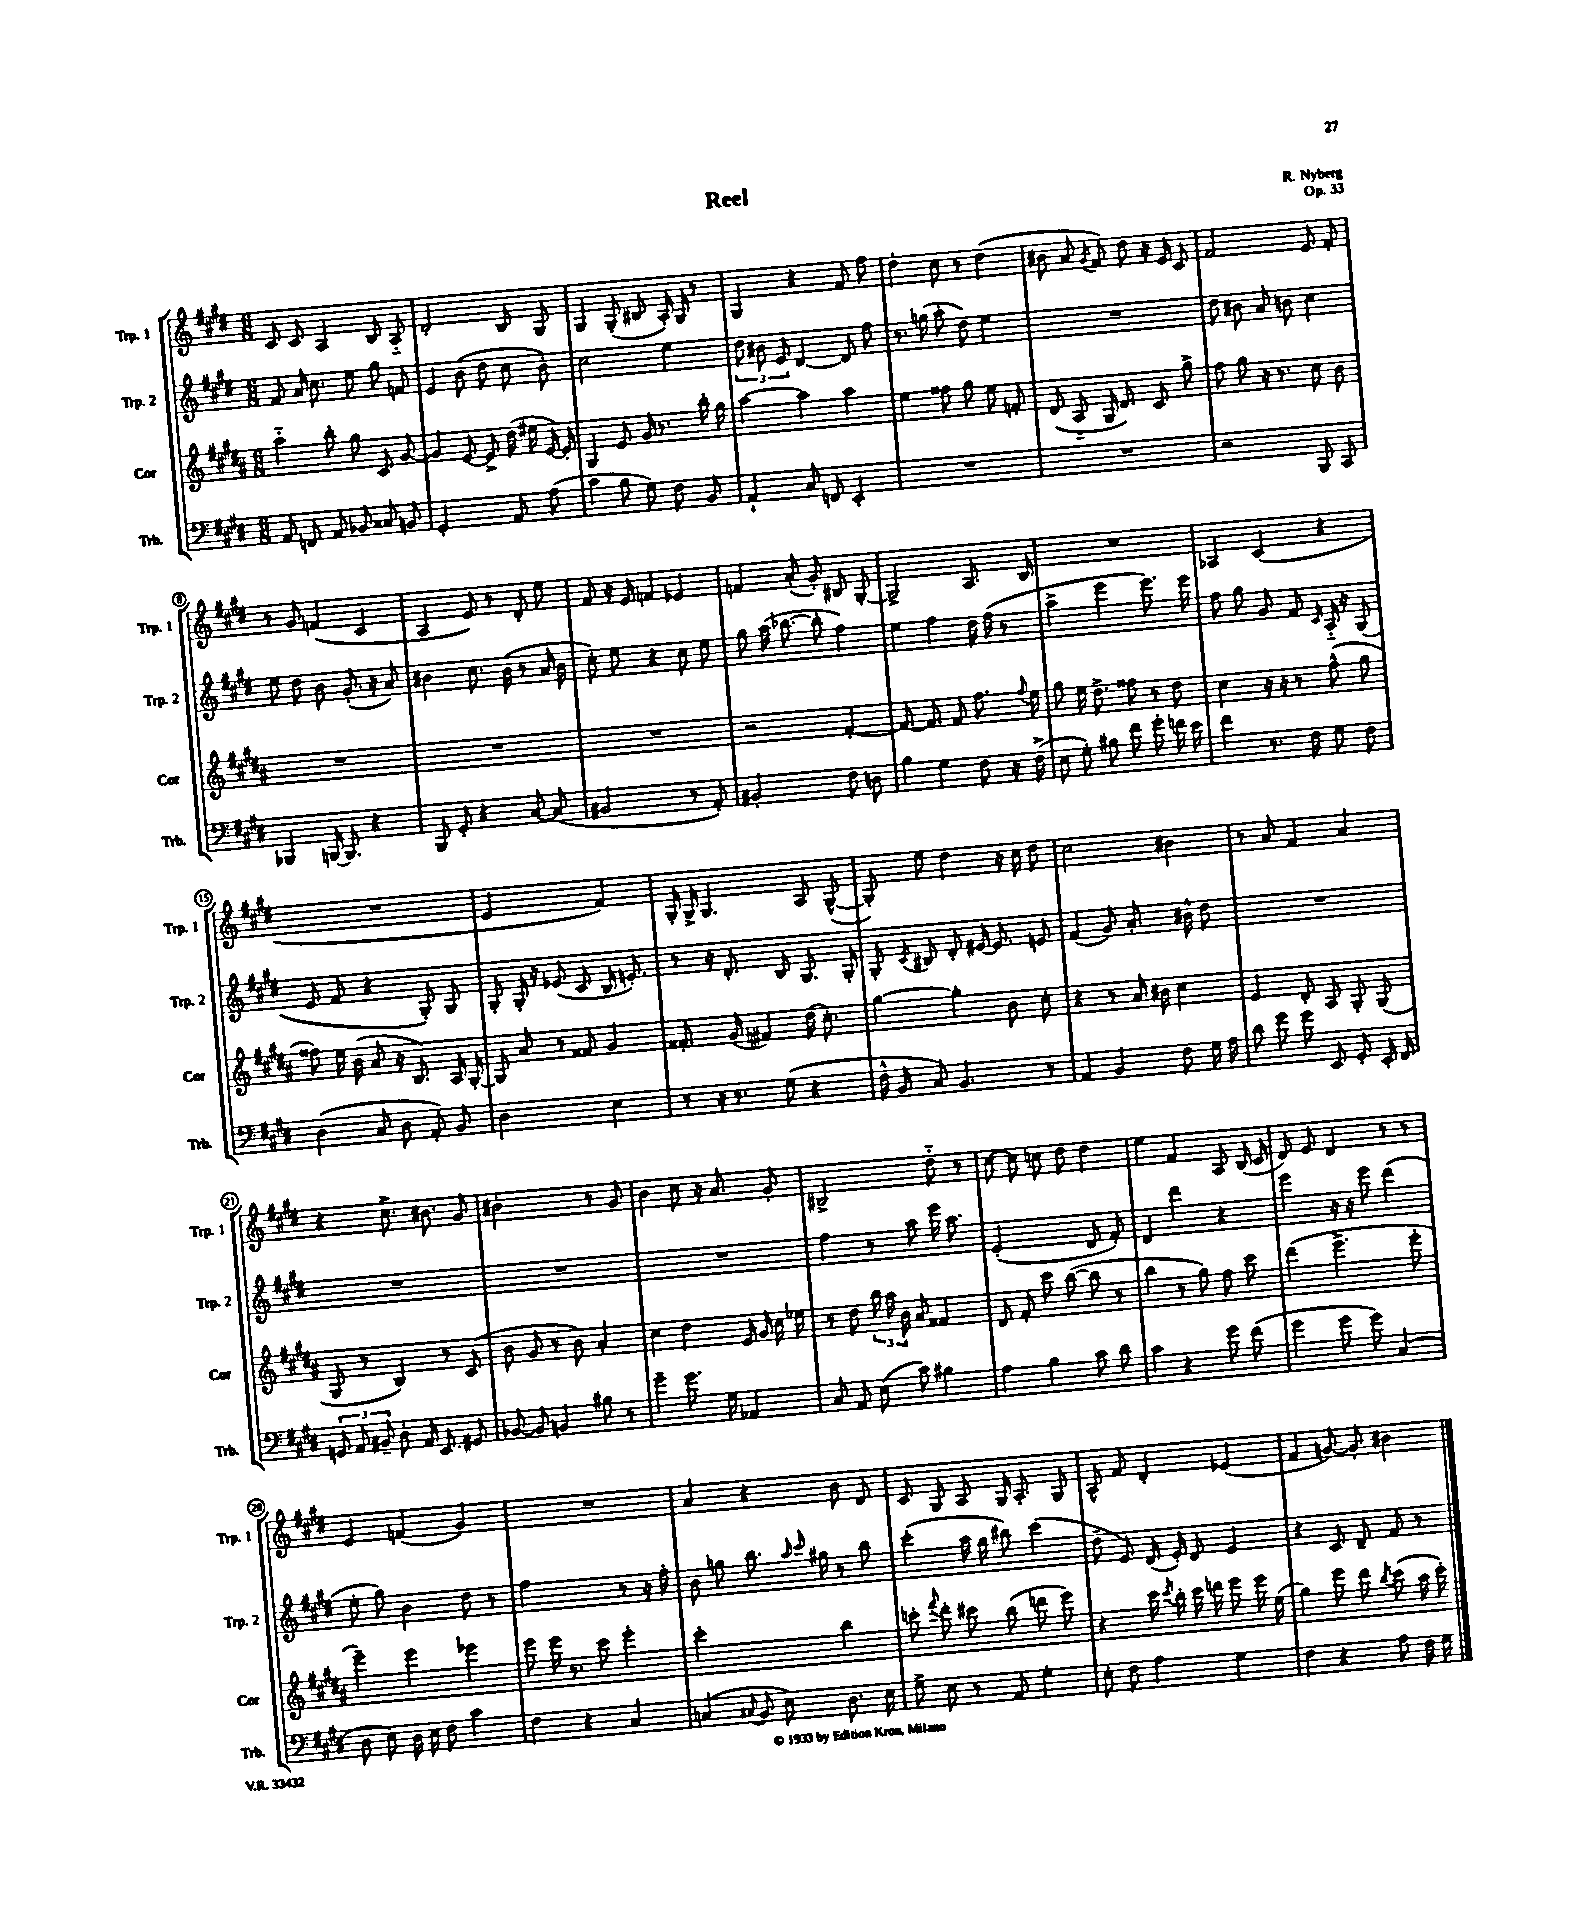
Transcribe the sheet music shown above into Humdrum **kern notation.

**kern	**kern	**kern	**kern
*staff4	*staff3	*staff2	*staff1
*clefF4	*clefG2	*clefG2	*clefG2
*k[f#c#g#d#]	*k[f#c#g#d#a#]	*k[f#c#g#d#]	*k[f#c#g#d#]
*M6/8	*M6/8	*M6/8	*M6/8
8AA/	4aa#'~\	8f#/	8c#/
8FF/	.	16a/	8c#/
.	.	8.cc#\	.
8AA/	8bb'\	.	4A/
8BB-/	8gg#\	8ee\	.
8C##/	8c#/	8gg#\	8B/
8BB/	[8g#/	8f/	8A'~/
=	=	=	=
2GG#'/	4g#/]	4e/	2d#'/
.	[8e/	(8b\	.
.	8e^/]	8dd#\	.
8AA/	(16dd#\	8cc#\	8B/
.	16ee#\	.	.
(8A\	[16e/)	8b'\)	8G#/
.	16e'/]	.	.
=	=	=	=
4c#\	4G#/	2cc#\	4G#/
8B\	8e/	.	(8G#'/
8G#\)	16g#/	.	8B#/
.	8.r	.	.
8F#\	.	4ee\	16A'/)
.	.	.	16G#/
8BB/	16bb'\	.	8r
.	16gg#\	.	.
=	=	=	=
4AA`/	[4aa#\	12dd#\	4G#/
.	.	12b#\	.
.	.	12e/	.
8C#/	4aa#\]	[4d#/	4r
8FF/	.	.	.
4EE'/	4aa#\	8d#/]	8f#/
.	.	8ff#\	8ff#\
=	=	=	=
2.r	4ee\	8.r	4dd#'\
.	.	(16gg\	.
.	8ff##\	8aa'\	8cc#\
.	8gg#\	8dd#\)	8r
.	8ee\	4ee\	(4dd#\
.	8f'/	.	.
=	=	=	=
2.r	(8d#/	2.r	8b#\
.	8A#'~/	.	8a/
.	.	.	8qg#/
.	16G#/	.	8f#/)
.	8.d#/)	.	.
.	.	.	8dd#\
.	8c#/	.	16r
.	.	.	16e/
.	8gg#^\	.	8c#/
=	=	=	=
2r	8ff#\	8dd#\	2f#/
.	8gg#\	8b#\	.
.	16r	8a/	.
.	8.r	.	.
.	.	8b\	.
8BBB/	8cc#\	4cc#\	8e/
8CC#/	8b\	.	8f#'/
=	=	=	=
4BBB-/	2.r	8ee\	8r
.	.	8dd#\	8g#/
[16BBB/	.	8b\	(4f/
8.BBB/]	.	.	.
.	.	(8.g#'/	.
4r	.	.	4c#/
.	.	16r	.
.	.	8a/)	.
=	=	=	=
8BBB/	2.r	4b#\	4A/
8GG#'/	.	.	.
4r	.	8.cc#\	8e/)
.	.	.	8r
.	.	(16b#\	.
[8C#/	.	8r	8d#'/
(8C#/]	.	16a/	8ee\
.	.	16b#\	.
=	=	=	=
2BB#/	2.r	8cc#'\)	8f#/
.	.	8ee\	16r
.	.	.	16e/
.	.	4r	4f/
8r	.	8cc#\	4e-/
8AA'/)	.	8ee\	.
=	=	=	=
2BB#'/	2r	8gg#\	4f/
.	.	(16aa\	.
.	.	[8.bb-\	.
.	.	.	(8a'/
.	.	8bb-'\]	8g#'/)
8F#\	[4f#'/	4ff#\)	8B#/
8D\	.	.	[8G#'/
=	=	=	=
4B\	8.f#/_	4ee\	2G#^/]
.	8.f#/]	.	.
4G#\	.	4ff#\	.
.	8f#/	.	.
8F#\	8.ff#\	16dd#\	8.A/
.	.	(16ff#\	.
16r	.	8r	.
.	8qqff#/	.	.
(16F#^\	16ee\	.	16B/
=	=	=	=
8E\	8gg#\	4aa^\	2.r
8G#'\)	16ee\	.	.
.	8.dd#^\	.	.
8B#\	.	4eee\	.
8f#\	8ff##\	.	.
8g#'\	8r	8.eee\)	.
16f\	8dd#\	.	.
16e\	.	16eee\	.
=	=	=	=
4f#\	4cc#\	8ff#\	4A-/
.	.	8gg#\	.
8.r	16r	8g#/	(4c#/
.	16r	.	.
.	8r	8f#/	.
16F#\	.	.	.
.	.	16qqc#/	.
8G#\	(8ff#^^\	16A'~/	4r
.	.	16r	.
8F#\	8gg#\	(8G#/	.
=	=	=	=
(4D#\	8ff##\)	8e/	2.r
.	16ee\	8f#/	.
.	(16b\	.	.
8C#/	8a#/	4r	.
8D#\	16r	.	.
.	8.B/)	.	.
8AA'/)	.	8G#'/)	.
8BB/	16A#/	8G#/	.
.	[16G#'/	.	.
=	=	=	=
2D#\	8G#/]	8G#'/	2e/
.	8a#/	16G#'/	.
.	.	16r	.
.	8r	(8e-/	.
.	8f##/	8c#/	.
4E\	4g#/	16B/	4f#/)
.	.	8.e'/)	.
=	=	=	=
8r	8.f##'/	8r	16G#'/
.	.	.	16G#^/
16r	.	16r	4.G#/
8.r	(16g#/	8.d#'/	.
.	4f#/)	.	.
(8G#\	.	8B/	.
4r	(16dd#\	8.G#/	8A/
.	8.cc#'\)	.	.
.	.	.	([8G#^^/
.	.	16G#'/	.
=	=	=	=
16F#^^\	[4gg#\	8G#'/	8G#'/])
16BB/	.	.	.
.	.	8qc#/	.
8C#/)	.	8B#/	8ee\
4.BB/	4gg#'\]	8d#'/	4dd#\
.	.	[16e#/	.
.	.	8.e#/]	.
.	8b\	.	16r
.	.	.	16cc#\
8r	8cc#'\	8e/	8dd#\
=	=	=	=
4AA/	4r	(4f#/	2cc#\
4BB/	8r	8g#/)	.
.	16a#/	8.a'/	.
.	16b#\	.	.
8F#\	4cc#\	.	4b#\
.	.	16b#^^\	.
16G#\	.	8dd#\	.
16A\	.	.	.
=	=	=	=
8d#\	4e/	2.r	8r
8g#\	.	.	8a/
8g#\	8d#'/	.	4f#/
8EE/	8A#/	.	.
8GG#'/	8G#'/	.	4a/
16EE'/	(8G#/	.	.
16FF#/	.	.	.
=	=	=	=
12GG/	8G#/	2.r	4r
12AA/	.	.	.
.	8r	.	.
12BB#~/	.	.	.
8D#'\	4B/)	.	8.cc#^\
16AA/	.	.	.
8.EE/	.	.	8.b#\
.	8r	.	.
8GG#/	(8c#/	.	8g#/
=	=	=	=
[8BB-/	8b\	2.r	2b#'\
8BB-/]	8g#/	.	.
4BB/	8r	.	.
.	8b\)	.	.
8B#\	4a#'/	.	8r
8r	.	.	8g#/
=	=	=	=
4g#~\	4cc#\	2.r	4b\
8.g#\	4dd#\	.	8cc#\
.	.	.	16r
16G#\	.	.	8.a/
4AA-/	16e/	.	.
.	16g#/	.	.
.	16cc#\	.	8g#'/
.	16ee-\	.	.
=	=	=	=
8C#/	8r	4ff#\	2B#^/
8AA/	8dd#\	.	.
(8E\	24bb\	8r	.
.	24aa#\	.	.
.	24b\	.	.
8c#\)	8a#/	8aa\	.
4B#\	4f##/	16eee\	8dd#'~\
.	.	8.aa\	.
.	.	.	8r
=	=	=	=
4A\	8d#/	(2e'/	[8cc#\
.	8f#'/	.	8cc#\]
4B\	8ccc#\	.	8cc\
.	([8bb\	.	8dd#\
8c#\	8bb\]	8d#/	4dd#\
8d#\	8r	8f#'/)	.
=	=	=	=
4c#\	4bb\	4d#/	4ee\
4r	8r	4ddd#\	4f#/
.	8gg#\)	.	.
8g#\	8ff#\	4r	8A/
(8f#\	8ccc#\	.	(16B/
.	.	.	16c#/
=	=	=	=
4g#\	(4ddd#\	4eee\	8d#/)
.	.	.	8e/
8g#\	4.eee^\	16r	4d#/
.	.	16r	.
8g#\)	.	8eee\	.
(4C#/	.	(4ddd#\	8r
.	8eee'\	.	8r
=	=	=	=
8D#\	4eee~\)	8ee'\	4e/
8E\)	.	8gg#\)	.
16D#\	4eee\	4b\	(4f/
16E\	.	.	.
8F#\	.	.	.
4c#\	4eee-\	8dd#\	4g#/)
.	.	8r	.
=	=	=	=
4F#\	8eee\	2ff#\	2.r
.	16eee\	.	.
.	8.r	.	.
4r	.	.	.
.	8ccc#\	.	.
4C#/	4eee'\	8r	.
.	.	16r	.
.	.	16ff#'\	.
=	=	=	=
(4C/	2ccc#'\	8b\	4a/
.	.	8gg\	.
8qqC#/	.	.	.
8BB/	.	8.bb\	4r
8E\)	.	.	.
.	.	16qqaa/	.
.	.	16qqccc#/	.
.	.	16gg#\	.
8.D#\	4bb\	8r	8b\
.	.	8bb\	8d#/
16E\	.	.	.
=	=	=	=
8G#^\	8ccc'\	(4ccc#'\	8c#/
.	8qqfff#/	.	.
8E\	8ddd#'\	.	8G#/
8r	8ccc#\	16aa\	8A/
.	.	16gg#\	.
8AA/	(8bb\	8bb#\)	16G#/
.	.	.	8.A'/
4G#'\	8ddd\	(4ccc#\	.
.	8eee\)	.	8G#/
=	=	=	=
8E'\	4r	8dd#~\	8A^^/
8F#\	.	8e/)	8f#/
4A\	16ccc#\	(16d#/	4d#'/
.	8qccc#/	.	.
.	16bb'\	16e'/)	.
.	16ccc#\	8d#/	.
.	16ddd\	.	.
4G#\	8eee\	4e/	(4e-/
.	16eee\	.	.
.	(16ee\	.	.
=	=	=	=
4F#\	4gg#\)	4r	4f#/
4r	8eee\	8c#/	[8g/)
.	8ddd#\	8d#~/	8g'/]
.	8qbb/	.	.
8A\	(8ccc#\	8f#/	4b#\
16F#\	16aa#\	8r	.
16G#\	16ccc#'\)	.	.
==	==	==	==
*-	*-	*-	*-
